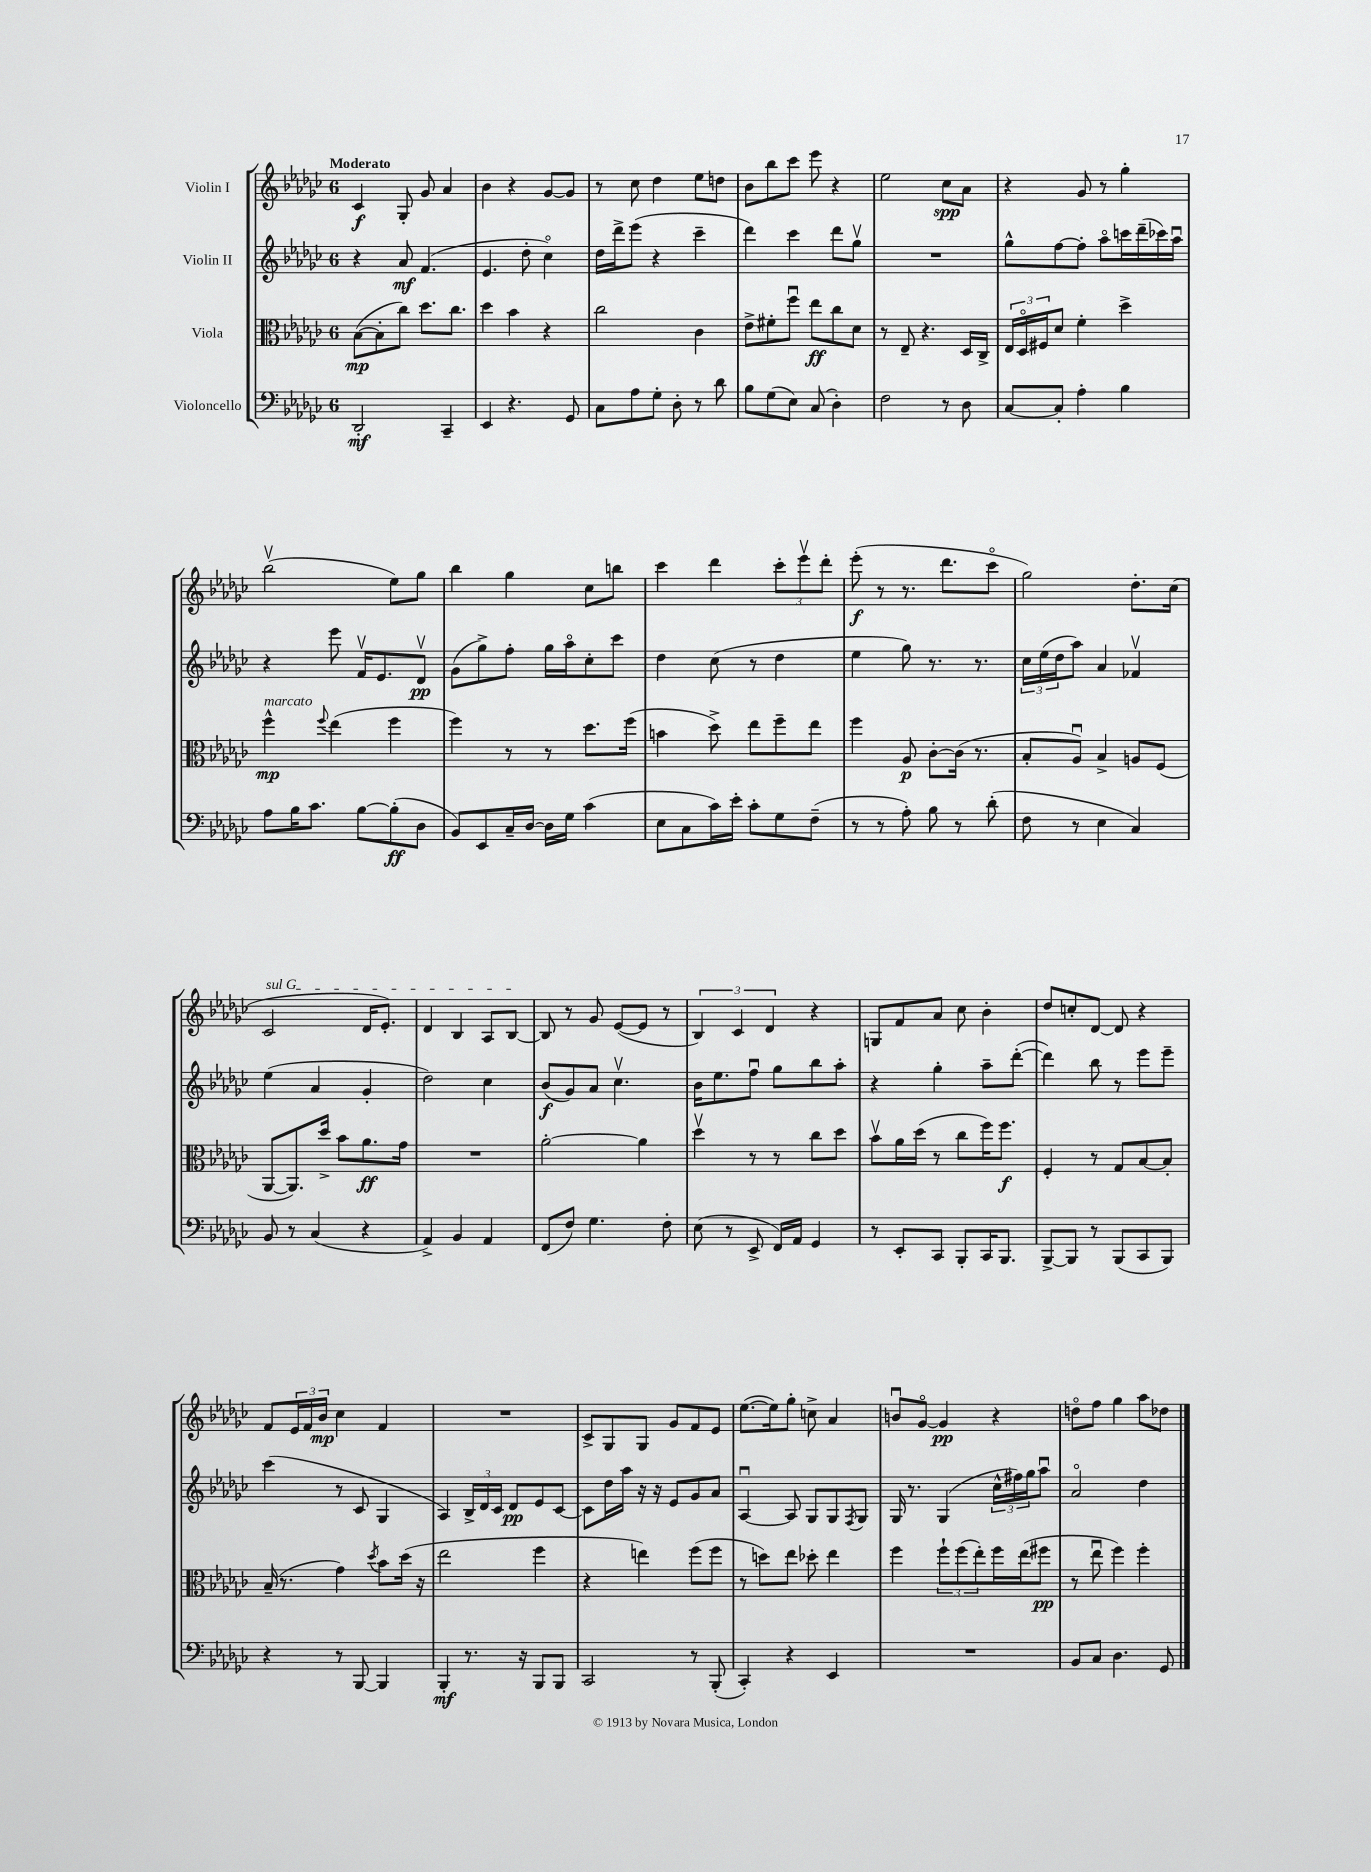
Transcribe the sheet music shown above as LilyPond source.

<<
\new StaffGroup <<
\new Staff = "s0" \with { instrumentName = "Violin I" } {
    \clef treble \key ges \major \once \override Staff.TimeSignature.style = #'single-digit \time 6/8 \tempo "Moderato"
    ces'4\f ges8-. ges'8 aes'4 |
    bes'4 r4 ges'8~ ges'8 |
    r8 ces''8 des''4 ees''8 d''8 |
    bes'8 bes''8 ces'''8 ees'''8 r4 |
    ees''2 ces''8\spp aes'8 |
    r4 ges'8 r8 ges''4-. |
    bes''2\upbow( ees''8) ges''8 |
    bes''4 ges''4 ces''8 b''8 |
    ces'''4 des'''4 \tuplet 3/2 { ces'''8-. ees'''8\upbow des'''8-. } |
    ees'''8-.\f( r8 r8. des'''8. ces'''8\flageolet |
    ges''2) des''8.-. ces''16( |
    \once \override TextSpanner.bound-details.left.text = \markup { \italic "sul G" } ces'2\startTextSpan des'16 ees'8.-.) |
    des'4 bes4 aes8 bes8~\stopTextSpan |
    bes8 r8 ges'8 ees'8~( ees'8 r8 |
    \tuplet 3/2 { bes4) ces'4 des'4 } r4 |
    g8 f'8 aes'8 ces''8 bes'4-. |
    des''8 c''8-. des'8~ des'8 r4 |
    f'8 \tuplet 3/2 { ees'16 f'16 bes'16\mp } ces''4 f'4 |
    R2. |
    ces'8-> ges8 ges8 ges'8 f'8 ees'8 |
    ees''8.~( ees''16) ges''8-. c''8-> aes'4 |
    b'8\downbow ges'8~\flageolet ges'4\pp r4 |
    d''8\flageolet f''8 ges''4 aes''8 des''8 \bar "|." |
}
\new Staff = "s1" \with { instrumentName = "Violin II" } {
    \clef treble \key ges \major \once \override Staff.TimeSignature.style = #'single-digit \time 6/8
    r4 aes'8\mf f'4.( |
    ees'4. des''8-. ces''4\flageolet) |
    des''16 des'''16-> ees'''8( r4 ces'''4-- |
    des'''4) ces'''4 des'''8 ges''8\upbow |
    R2. |
    ges''8-^ f''8~ f''8-. aes''8\flageolet c'''16 des'''16--( ces'''16) aes''16\downbow |
    r4 ees'''8 f'16\upbow ees'8. des'8\upbow\pp |
    ges'8( ges''8->) f''8-. ges''16 aes''16\flageolet ces''8-. ces'''8 |
    des''4 ces''8( r8 des''4 |
    ees''4 ges''8) r8. r8. |
    \tuplet 3/2 { ces''16 ees''16( des''16 } aes''8) aes'4 fes'4\upbow |
    ees''4( aes'4 ges'4-. |
    des''2) ces''4 |
    bes'8\f( ges'8) aes'8 ces''4.\upbow |
    bes'16 ees''8. f''8\downbow ges''8 bes''8 aes''8-. |
    r4 ges''4-. aes''8-- des'''8~-.( |
    des'''4) bes''8 r8 ees'''8 ees'''8-- |
    ces'''4( r8 ces'8 ges4 |
    aes4) \tuplet 3/2 { bes16-> des'16 ces'16 } des'8\pp ees'8 ces'8~ |
    ces'8 des''16 aes''16 r16 r16 ees'8 ges'8 aes'8 |
    aes4~\downbow aes8 ges8 ges8 \acciaccatura { f8 } ges8 |
    ges16 r8. ges4( \tuplet 3/2 { ces''16-^ fis''16) ges''16 } aes''8\downbow |
    aes'2\flageolet des''4 \bar "|." |
}
\new Staff = "s2" \with { instrumentName = "Viola" } {
    \clef alto \key ges \major \once \override Staff.TimeSignature.style = #'single-digit \time 6/8
    bes8~\mp( bes8-. ces''8) des''8. ces''8. |
    des''4 bes'4 r4 |
    ces''2 ces'4 |
    ees'8-> fis'8-. f''8\downbow ees''8\ff ces''8 des'8 |
    r8 ees8-- r4. des16 ces16-> |
    \tuplet 3/2 { ees16 des16\flageolet fis16 } des'8 f'4-. des''4-> |
    f''4-^\mp^\markup { \italic "marcato" } \appoggiatura { f''8 } ees''4( f''4 |
    f''4) r8 r8 des''8. f''16( |
    b'4 des''8->) ees''8 f''8-- ees''8 |
    f''4 aes8\p ces'8~-. ces'16( r8. |
    bes8-. aes8\downbow) bes4-> a8 f8( |
    aes,8~ aes,8.) des''16-> bes'8 aes'8.\ff ges'16 |
    R2. |
    aes'2~-. aes'4 |
    des''4\upbow r8 r8 ces''8 des''8 |
    bes'8\upbow aes'16 des''16( r8 ces''8 f''16) f''8.\f |
    f4-. r8 ges8 bes8~ bes8-. |
    bes16--( r8. ges'4) \acciaccatura { des''8 } bes'8 des''16( r16 |
    ees''2 f''4 |
    r4 e''4) f''8( f''8 |
    r8 d''8) ees''8 des''8-. ees''4 |
    f''4 \tuplet 3/2 { f''8-! f''8( ees''8-.) } f''16 ees''16( fis''8\pp |
    r8 ees''8\downbow f''4) f''4-. \bar "|." |
}
\new Staff = "s3" \with { instrumentName = "Violoncello" } {
    \clef bass \key ges \major \once \override Staff.TimeSignature.style = #'single-digit \time 6/8
    des,2-.\mf ces,4-- |
    ees,4 r4. ges,8 |
    ces8 aes8 ges8-. des8-. r8 des'8 |
    bes8 ges8( ees8) ces8( des4-.) |
    f2 r8 des8 |
    ces8~ ces8-. aes4-. bes4 |
    aes8 bes16 ces'8. bes8~ bes8-.\ff( des8 |
    bes,8) ees,8 ces16-- des16~ des16 ges16 ces'4( |
    ees8 ces8 ces'16) ees'16-. ces'8-. ges8 f8--( |
    r8 r8 aes8-.) bes8 r8 des'8-.( |
    f8 r8 ees4 ces4) |
    bes,8 r8 ces4( r4 |
    aes,4->) bes,4 aes,4 |
    f,8( f8) ges4. f8-. |
    ees8( r8 ees,8-> f,16) aes,16 ges,4 |
    r8 ees,8-. ces,8 bes,,8-. ces,16 bes,,8. |
    bes,,8~-> bes,,8 r8 bes,,8( ces,8 bes,,8) |
    r4 r8 bes,,8~ bes,,4 |
    bes,,4-.\mf r8. r16 bes,,8 bes,,8 |
    ces,2 r8 bes,,8-.( |
    ces,4-.) r4 ees,4 |
    R2. |
    bes,8 ces8 des4. ges,8 \bar "|." |
}
>>
>>
\layout { \context { \Score \remove "Bar_number_engraver" } }
